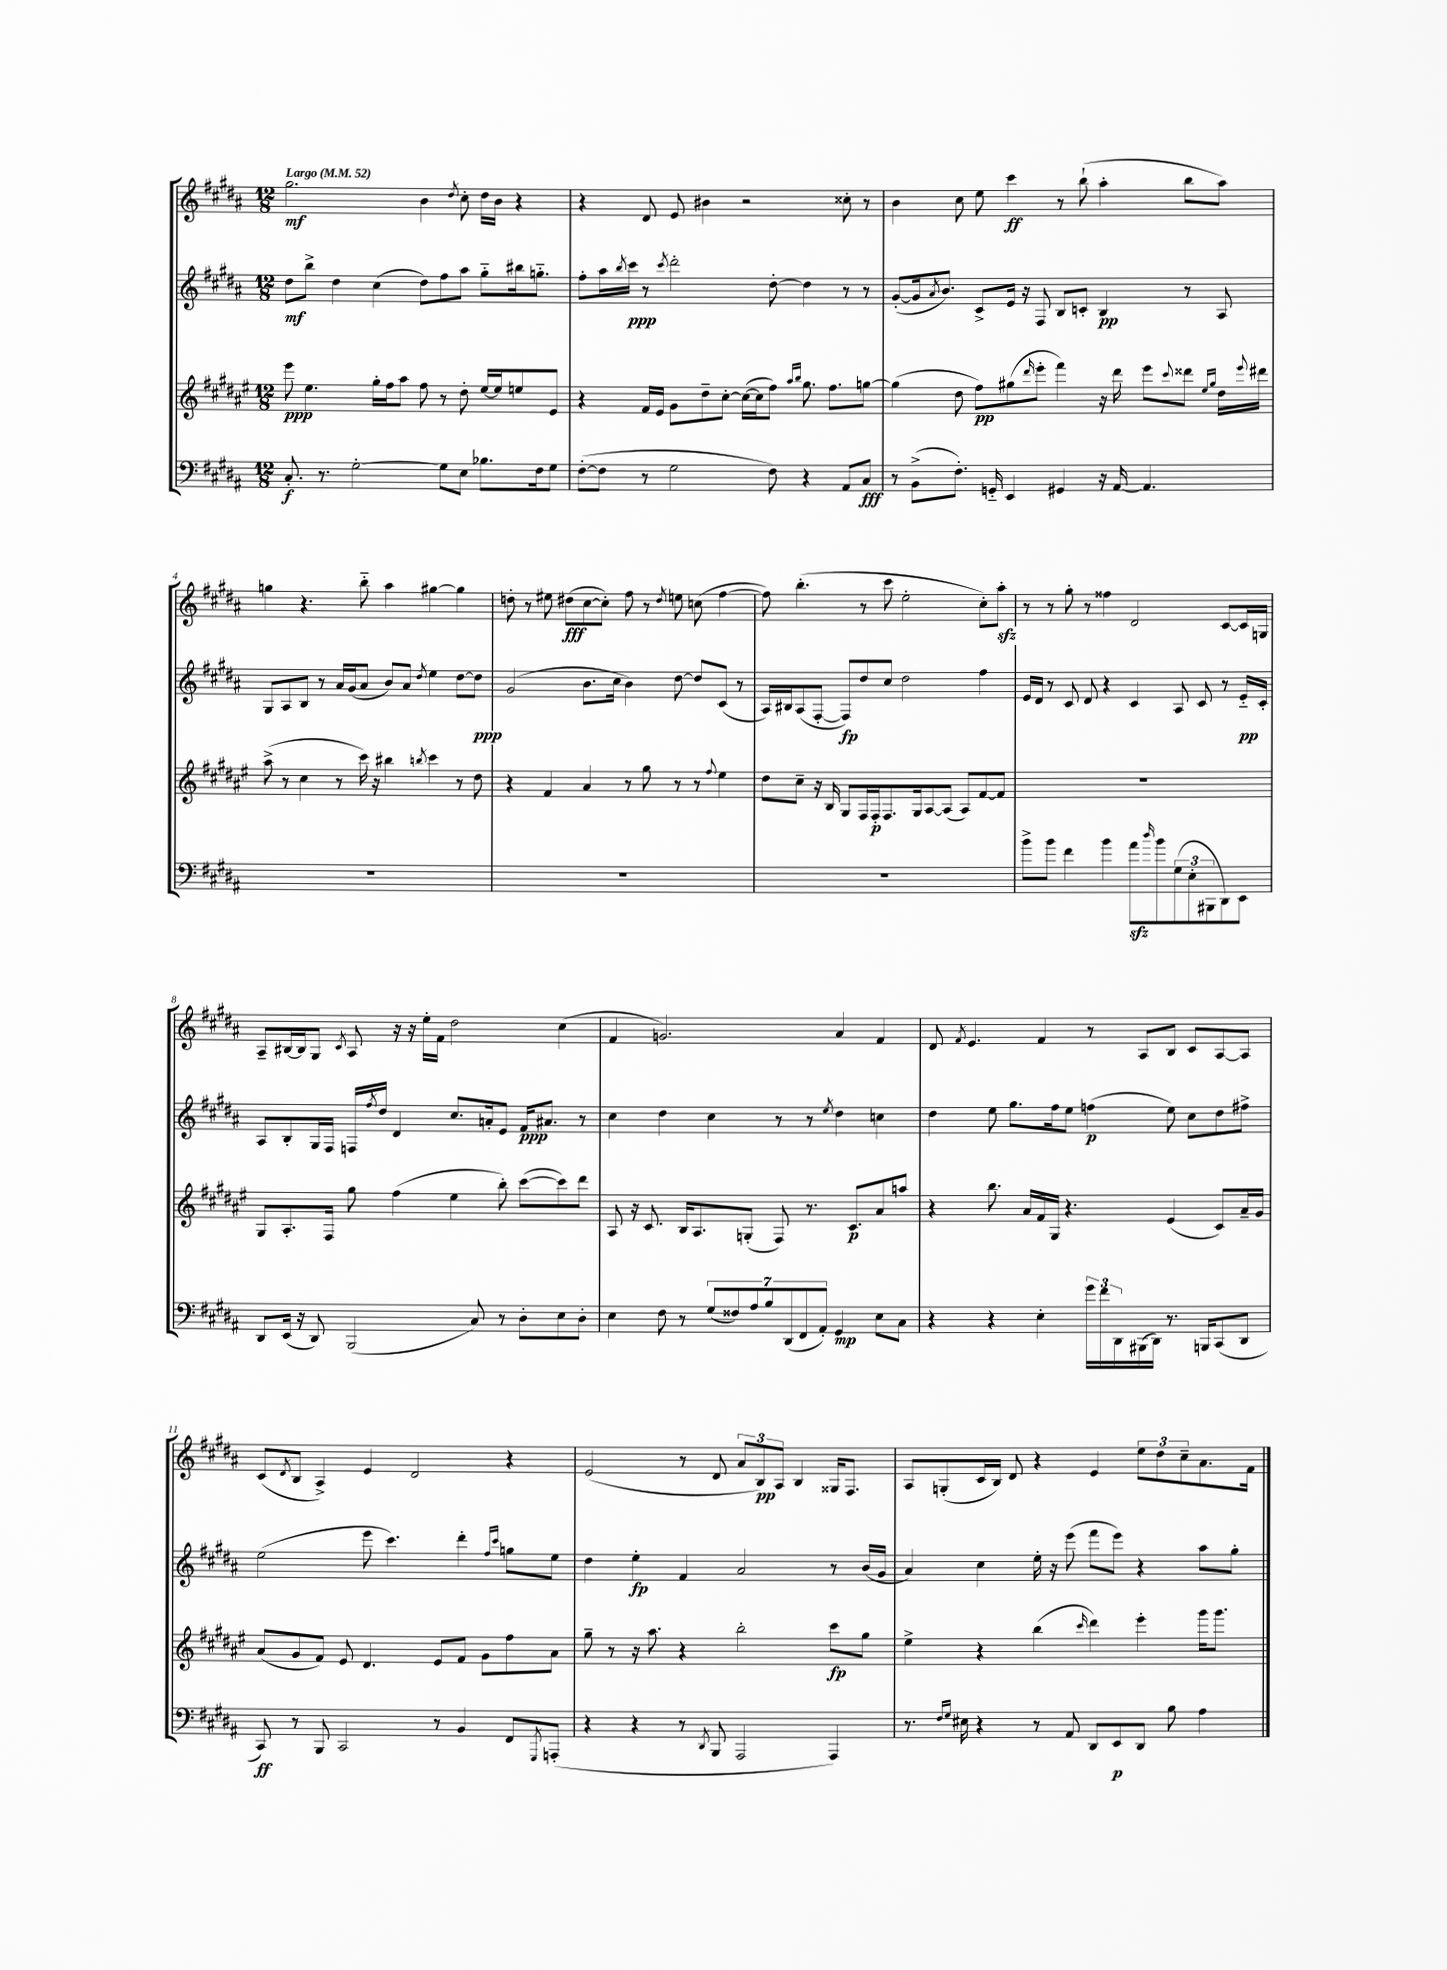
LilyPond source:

<<
\new StaffGroup <<
\new Staff = "s0" {
    \clef treble \key b \major \numericTimeSignature \time 12/8 \tempo "Largo" 4 = 52
    gis''2.\mf b'4 \acciaccatura { dis''8 } cis''8-. dis''16 b'16 r4 |
    r4 dis'8 e'8 bis'4 r2 cisis''8-. r8 |
    b'4 cis''8 e''8 cis'''4\ff r8 b''8-!( ais''4-. b''8 ais''8) |
    g''4 r4. b''8-_ ais''4 gis''4~ gis''4 |
    d''8-. r8 eis''8 dis''8\fff( cis''8~ cis''8-.) fis''8 r8 \acciaccatura { dis''8 } e''8 c''8( fis''4~ |
    fis''8) b''4.-.( r8 cis'''8 e''2-. cis''8-.) ais''8-.\sfz |
    r8 r8 gis''8-. r8 fisis''4 dis'2 cis'8~ cis'16 g16 |
    ais8-- bis16~ bis16 gis8 \acciaccatura { cis'8 } ais8 r16 r16 e''16-. fis'16 dis''2 cis''4( |
    fis'4 g'2.) ais'4 fis'4 |
    dis'8 \acciaccatura { fis'8 } e'4. fis'4 r8 ais8 b8 cis'8 ais8~ ais8 |
    cis'8( \acciaccatura { dis'8 } b8 ais4->) e'4 dis'2 r4 |
    e'2( r8 dis'8 \tuplet 3/2 { ais'8 b8\pp) ais8 } b4 gisis16 fis8. |
    ais8 g8-.( cis'16 b16) dis'8 r4 e'4 \tuplet 3/2 { e''8 dis''8 cis''8-- } ais'8. fis'16 \bar "|." |
}
\new Staff = "s1" {
    \clef treble \key b \major \numericTimeSignature \time 12/8
    dis''8\mf b''8-> dis''4 cis''4( dis''8) fis''8 ais''8 gis''8-_ bis''16 g''8.-_ |
    fis''8-. ais''16 \acciaccatura { b''8 } cis'''16\ppp r8 \acciaccatura { cis'''8 } dis'''2-. dis''8~-. dis''4 r8 r8 |
    gis'8~-.( gis'16 \acciaccatura { ais'8 } b'8.) cis'8-> e'16 r16 fis8 b8 c'8-. b4\pp r8 ais8 |
    gis8 ais8 b8 r8 ais'16 gis'16( ais'8 b'8) ais'8 \acciaccatura { dis''8 } e''4 dis''8~ dis''8\ppp |
    gis'2( b'8. cis''16 b'4) dis''8~ dis''8 cis'8( r8 |
    ais16) bis16 ais8( fis8~-. fis8\fp) dis''8 cis''8 dis''2 fis''4 |
    e'16 dis'16 r8 cis'8 dis'8 r4 cis'4 ais8 cis'8 r8 e'16-_\pp cis'16-. |
    ais8 b8-. gis16 fis16 f16 \acciaccatura { fis''8 } dis''16 dis'4 cis''8. a'16-. e'8 fis'16\ppp ais'8. r8 |
    cis''4 dis''4 cis''4 r8 r8 \acciaccatura { e''8 } dis''4 c''4 |
    dis''4 e''8 gis''8. fis''16 e''8 f''4\p( e''8) cis''8 dis''8 fis''8-> |
    e''2( e'''8 cis'''4.) dis'''4-. \grace { fis''16 cis'''16 } g''8 e''8 |
    dis''4 e''4-.\fp fis'4 ais'2 r8 b'16( gis'16 |
    ais'4) cis''4 e''16-. r16 e'''8( fis'''8 e'''8) r4 ais''8 gis''8-. \bar "|." |
}
\new Staff = "s2" {
    \clef treble \key fis \major \numericTimeSignature \time 12/8
    eis'''8\ppp eis''4. gis''16-. fis''16 ais''8 fis''8 r8 dis''8-. eis''16~ eis''16 e''8 eis'8 |
    r4 fis'16 eis'16 gis'8 dis''8-- cis''8~-. cis''16~( cis''16 fis''8) \grace { ais''16 b''16 } gis''8. fis''8. g''8~ |
    g''4( dis''8 fis''8\pp) gis''8( \grace { dis'''16 } eis'''8-. fis'''4) r16 dis'''16 eis'''8 \appoggiatura { cis'''8 } disis'''8 \grace { eis''16 gis''16 } dis''16 \appoggiatura { eis'''8 } dis'''16 |
    ais''8->( r8 cis''4 r8 cis'''16) r16 bis''4 \acciaccatura { b''8 } cis'''4 r8 dis''8 |
    r4 fis'4 ais'4 r8 gis''8 r8 r8 \appoggiatura { fis''8 } eis''4 |
    dis''8 cis''8-- r16 b16 gis8 fis16 fis16-.\p fis8. gis16 ais8~ ais8( ais8) fis'8~ fis'8 |
    R1. |
    gis8 ais8.-. fis16 gis''8 fis''4( eis''4 b''8-.) cis'''8~( cis'''8) dis'''8 |
    ais8 r16 cis'8. b16 ais8. g8-.( fis8) r8. cis'8.\p ais'8 a''8 |
    r4 b''8. ais'16 fis'16 gis16 r4. eis'4( cis'8) ais'16-- gis'16 |
    ais'8( gis'8 fis'8) eis'8 dis'4. eis'8 fis'8 gis'8 fis''8 ais'8 |
    gis''8-- r8 r16 ais''8. r4 b''2-. cis'''8\fp gis''8 |
    eis''4-> r4 b''4( \grace { cis'''16 } dis'''4) eis'''4-. gis'''16 gis'''8. \bar "|." |
}
\new Staff = "s3" {
    \clef bass \key b \major \numericTimeSignature \time 12/8
    cis8.-.\f r8. gis2~-. gis8 e8 bes8. fis16 gis8 |
    fis8~-.( fis8 r8 gis2 fis8) r4 ais,8 cis8\fff |
    r8 b,8->( fis8.-.) g,16-_ e,4 gis,4 r16 ais,16~ ais,4. |
    R1. |
    R1. |
    R1. |
    b'8-> b'8 fis'4 b'4 ais'8\sfz \grace { dis''16 } b'8 \tuplet 3/2 { gis8( e8-. bis,,8 } dis,8) e,8 |
    dis,8 e,16( r16 dis,8) b,,2( cis8) r8 dis8-. e8 dis8-. |
    e4 fis8 r8 \tuplet 7/4 { gis8( fisis8) ais8 b8 dis,8( fis,8 ais,8-.) } gis,4\mp e8 cis8 |
    r4 r4 e4-. \tuplet 3/2 { gis'16 fis'16 dis,16 } bis,,16( dis,16) r8. b,,16 cis,8( dis,8 |
    cis,8\ff) r8 b,,8 cis,2 r8 b,4 fis,8 \acciaccatura { gis,,8 } a,,8-.( |
    r4 r4 r8 \acciaccatura { dis,8 } b,,8 ais,,2 ais,,4) |
    r8. \grace { fis16 gis16 } eis16 r4 r8 ais,8 dis,8 e,8\p dis,8 b8 ais4 \bar "|." |
}
>>
>>
